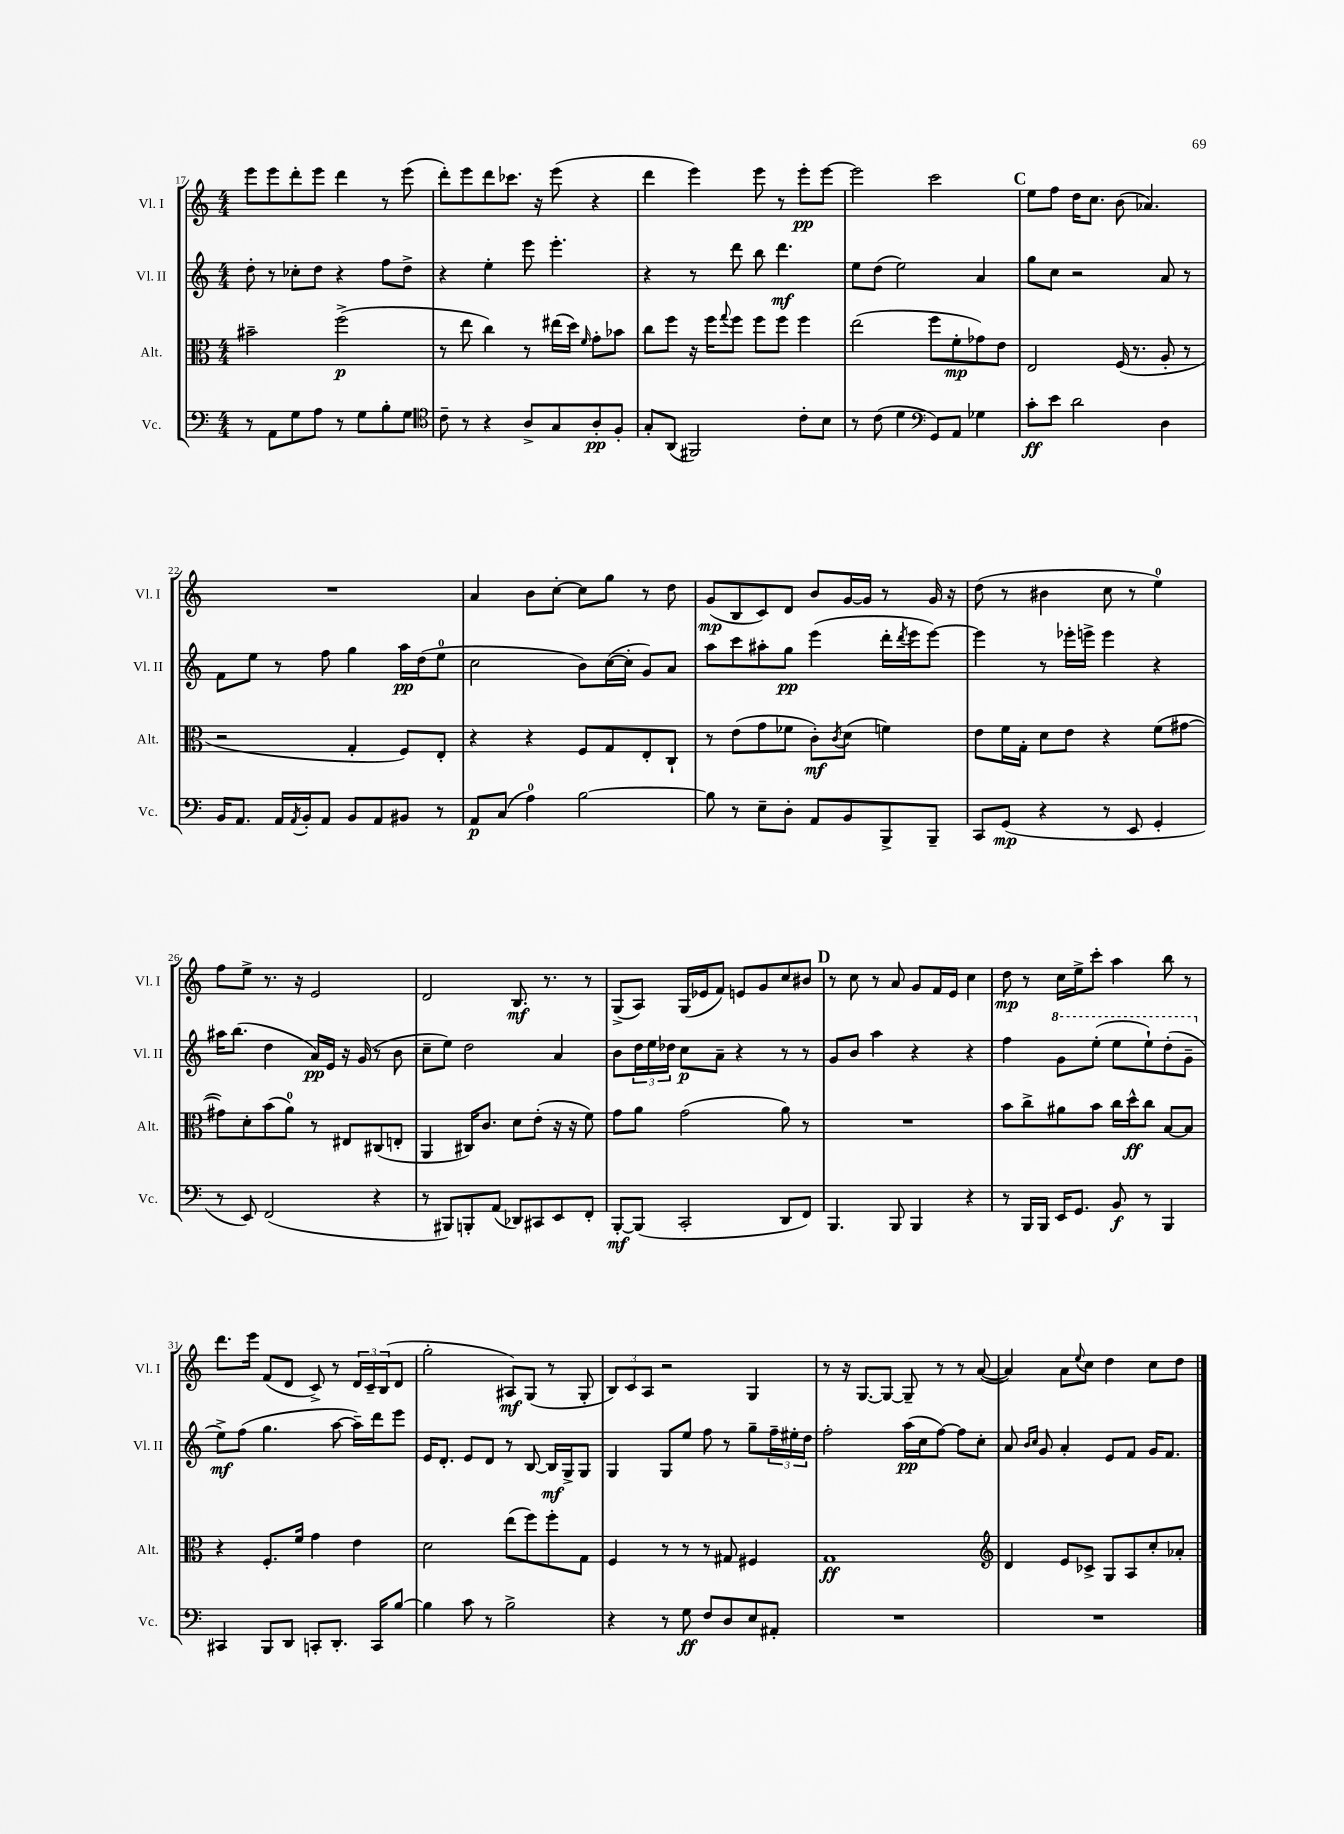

**kern	**kern	**kern	**kern
*staff4	*staff3	*staff2	*staff1
*clefF4	*clefC3	*clefG2	*clefG2
*k[]	*k[]	*k[]	*k[]
*M4/4	*M4/4	*M4/4	*M4/4
8r	2b#~\	8dd'\	8eee\L
8AA\L	.	8r	8eee\
8G\	.	8cc-'\L	8ddd'\
8A\J	.	8dd\J	8eee\J
8r	(2ff^\	4r	4ddd\
8G\L	.	.	.
8B'\	.	8ff\L	8r
8G\J	.	8dd^\J	(8eee\
=	=	=	=
*clefC4	*	*	*
8c~\	8r	4r	8ddd'\L)
8r	8ee\	.	8eee\
4r	4cc\)	4ee'\	8ddd\
.	.	.	8.ccc-\J
8A^/L	8r	8eee\	.
.	.	.	16r
8G/	(16ee#\LL	4.eee'\	(8eee\
.	16dd\JJ)	.	.
.	16qqf/	.	.
8A'/	8g'\L	.	4r
8F'/J	8b-\J	.	.
=	=	=	=
8G'/L	8cc\L	4r	4ddd\
(8AA/J	8ff\J	.	.
2FF#/)	16r	8r	4eee\)
.	16ff\LK	.	.
.	8qqgg/	.	.
.	8ff\J	8ddd\	.
.	8ff\L	8bb\	8eee\
.	8ff\J	4.ddd\	8r
8c'\L	4ff\	.	8eee'\L
8B\J	.	.	[8eee\J
=	=	=	=
8r	(2ee\	8ee\L	2eee\]
(8c\	.	(8dd\J	.
4d\	.	2ee\)	.
*clefF4	*	*	*
8GG/L)	8ff\L	.	2ccc\
8AA/J	8f'\	.	.
4G-\	8g-\)	4a/	.
.	8e\J	.	.
=	=	=	=
8c'\L	2E/	8gg\L	8ee\L
8e\J	.	8cc\J	8ff\J
2d\	.	2r	16dd\LK
.	.	.	8.cc\J
.	(16F/	.	(8b\
.	8.r	.	.
.	.	.	4.a-/)
4D\	8A'/	8a/	.
.	8r	8r	.
=	=	=	=
16BB/LK	2r	8f\L	1r
8.AA/J	.	.	.
.	.	8ee\J	.
16AA/LL	.	8r	.
8qAA/	.	.	.
16BB'/J	.	.	.
8AA/J	.	8ff\	.
8BB/L	4G'/	4gg\	.
8AA/	.	.	.
8BB#/J	8F/L)	16aa\LL	.
.	.	(16dd\J	.
8r	8E'/J	8ee\J	.
=	=	=	=
8AA/L	4r	2cc\	4a/
(8C/J	.	.	.
4A\)	4r	.	8b\L
.	.	.	[8cc'\J
[2B\	8F/L	8b\L)	8cc\]L
.	8G/	([16cc\L	8gg\J
.	.	16cc'\]JJ	.
.	8E'/	8g/L)	8r
.	8C`/J	8a/J	8dd\
=	=	=	=
8B\]	8r	8aa\L	(8g/L
8r	(8e\L	8ccc\	8B/
8E~\L	8g\	8aa#'\	8c/)
8D'\J	8f-\J	8gg\J	8d/J
8AA/L	8c'\L)	(4eee\	8b/L
.	8qc/	.	.
8BB/	(8d\J	.	[16g/L
.	.	.	16g/]JJ
8BBB^/	4f\)	16ddd'\LL	8r
.	.	8qddd/	.
.	.	16eee\J	.
8BBB~/J	.	[8eee\J)	16g/
.	.	.	16r
=	=	=	=
8CC/L	8e\L	4eee\]	(8dd\
(8GG/J	16f\L	.	8r
.	16G'\JJ	.	.
4r	8d\L	8r	4b#\
.	8e\J	16eee-'\LL	.
.	.	16eee^\JJ	.
8r	4r	4eee\	8cc\
8EE/	.	.	8r
4GG'/	(8f\L	4r	4ee\)
.	[8g#\J	.	.
=	=	=	=
8r	8g#\]L)	16aa#\LK	8ff\L
.	.	(8.bb\J	.
8EE/)	8d'\	.	8ee^\J
(2FF/	(8b\	4dd\	8.r
.	8a\J)	.	.
.	.	.	16r
.	8r	16a/LL)	2e/
.	.	16e/JJ	.
.	8E#/L	16r	.
.	.	(16g/	.
4r	(8C#/	8r	.
.	8E'/J	8b\	.
=	=	=	=
8r	4AA/	8cc~\L	2d/
8BBB#/L)	.	8ee\J)	.
8BBB'/	16C#/LK)	2dd\	.
.	8.c/J	.	.
(8AA/J	.	.	.
8DD-/L)	8d\L	.	8.B/
8CC#/	(8e'\J	.	.
.	.	.	8.r
8EE/	16r	4a/	.
.	16r	.	.
8FF'/J	8f\)	.	8r
=	=	=	=
[8BBB'/L	8g\L	8b\L	(8G^/L
(8BBB/]J	8a\J	24dd\L	8A/J)
.	.	24ee\	.
.	.	24dd-\JJ	.
2CC'/	(2g\	8cc\L	(16G/LL
.	.	.	16e-/J
.	.	8a~\J	8f/J)
.	.	4r	8e/L
.	.	.	8g/
8DD/L	8a\)	8r	8cc/
8FF/J)	8r	8r	8b#/J
=	=	=	=
4.BBB/	1r	8g/L	8r
.	.	8b/J	8cc\
.	.	4aa\	8r
8BBB/	.	.	8a/
4BBB/	.	4r	8g/L
.	.	.	16f/L
.	.	.	16e/JJ
4r	.	4r	4cc\
=	=	=	=
8r	8b\L	4ff\	8dd\
16BBB/LL	8cc^\	.	8r
16BBB/JJ	.	.	.
16EE/LK	8a#\	8gg\L	16cc\LL
8.GG/J	.	.	16ee^\J
.	8b\J	(8eee'\J	8ccc'\J
8BB/	16cc\LL	8eee\L	4aa\
.	16dd^^\J	.	.
8r	8cc\J	8eee`\)	.
4BBB/	[8B/L	(8ddd'\	8bb\
.	8B/]J	8gg~\J	8r
=	=	=	=
4CC#/	4r	8ee^\L)	8.ddd\L
.	.	(8ff\J	.
.	.	.	16eee\Jk
8BBB/L	8.F'/L	4.gg\	(8f/L
8DD/J	.	.	8d/J
.	16f/Jk	.	.
8CC'/L	4g\	.	8c^/)
8.DD'/J	.	[8aa\	8r
.	4e\	16aa~\]LL)	24d/LL
.	.	.	24c~/
16CC/LK	.	16ddd\J	.
.	.	.	(24B/J
[8B/J	.	8eee\J	8d/J
=	=	=	=
4B\]	2d\	16e/LK	2gg'\
.	.	8.d'/J	.
8c\	.	8e/L	.
8r	.	8d/J	.
2B^\	(8ee\L	8r	8A#/L)
.	8ff\)	[8B/	(8G/J
.	8ff'\	16B/]LL	8r
.	.	16G^/J	.
.	8G\J	8G/J	8G'/
=	=	=	=
4r	4F/	4G/	12B/L)
.	.	.	12c/
.	.	.	12A/J
8r	8r	8G/L	2r
8G\	8r	8ee/J	.
8F/L	8r	8ff\	.
8D/	8G#/	8r	.
8E/	4F#/	8gg~\L	4G/
8AA#'/J	.	24ff~\L	.
.	.	24ee#'\	.
.	.	24dd\JJ	.
=	=	=	=
1r	1G	2ff'\	8r
.	.	.	16r
.	.	.	[8.G/L
.	.	.	8G/_J
.	.	(16aa\LL	8G~/]
.	.	16cc\J	.
.	.	[8ff\J)	8r
.	.	8ff\]L	8r
.	.	8cc'\J	([8a/
=	=	=	=
*	*clefG2	*	*
1r	4d/	8a/	4a/])
.	.	16qqb/LL	.
.	.	16qqcc/JJ	.
.	.	8g/	.
.	8e/L	4a'/	8a\L
.	.	.	8qqee/
.	8c-^/J	.	8cc\J
.	8G/L	8e/L	4dd\
.	8A/	8f/J	.
.	8cc'/	16g/LK	8cc\L
.	.	8.f/J	.
.	8a-'/J	.	8dd\J
==	==	==	==
*-	*-	*-	*-
